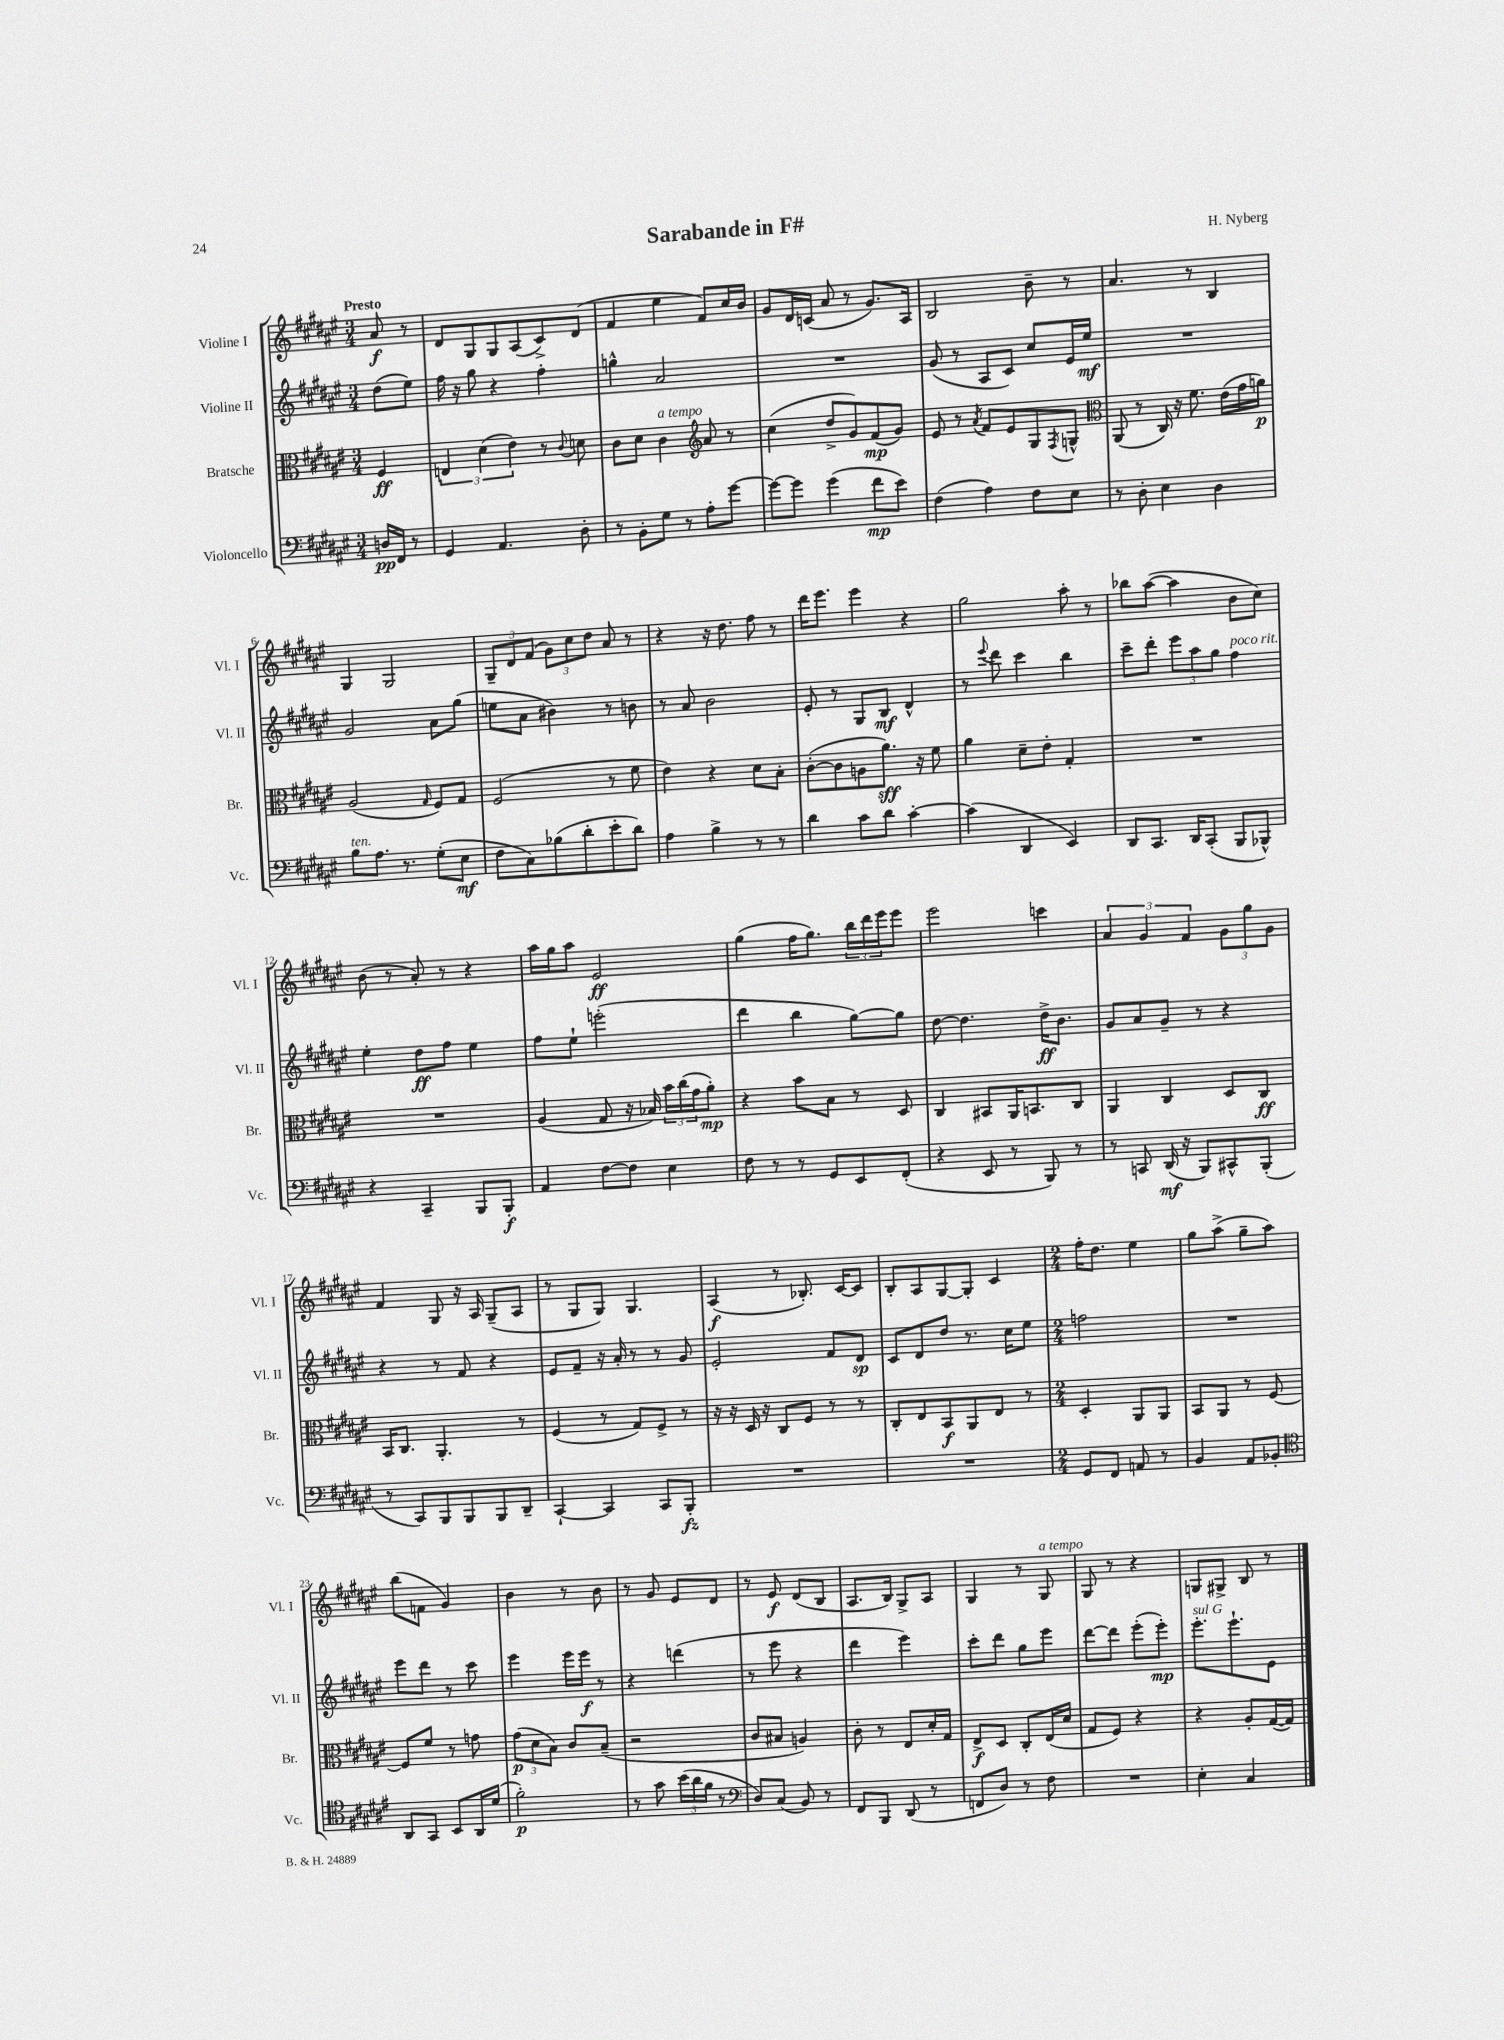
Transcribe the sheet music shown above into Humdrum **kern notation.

**kern	**kern	**kern	**kern
*staff4	*staff3	*staff2	*staff1
*clefF4	*clefC3	*clefG2	*clefG2
*k[f#c#g#d#a#e#]	*k[f#c#g#d#a#e#]	*k[f#c#g#d#a#e#]	*k[f#c#g#d#a#e#]
*M3/4	*M3/4	*M3/4	*M3/4
16D/LL	4F#/	(8dd#\L	8a#/
16FF#/JJ	.	.	.
8r	.	8ee#\J)	8r
=	=	=	=
4GG#/	6E/	16ff#\	8d#/L
.	.	16r	.
.	.	8gg#\	8G#/
.	(6d#\	.	.
4.AA#/	.	4r	8G#/
.	6e#\)	.	.
.	.	.	(8A#/
.	8r	4ff#'\	8c#^/)
.	8qqc#/	.	.
8D#'\	8d\	.	(8d#/J
=	=	=	=
8r	8c#\L	4gg^^\	4f#/
8BB'\L	8d#\J	.	.
8G#\J	4c#\	2a#/	4ee#\
8r	.	.	.
*	*clefG2	*	*
8A#'\L	8a#/	.	8f#/L)
[8g#\J	8r	.	16cc#/L
.	.	.	16b/JJ
=	=	=	=
8g#\_L	(4cc#\	2.r	8g#/L
8g#\]J	.	.	16d#/L
.	.	.	(16c/JJ
(4g#\	8dd#^/L	.	8a#/
.	8g#/)	.	8r
8f#\L	(8f#/	.	8.g#/L)
8e#\J)	8g#/J)	.	.
.	.	.	16A#/Jk
=	=	=	=
(4F#\	8e#/	(8g#/	2B/
.	8r	8r	.
.	8qa#/	.	.
4A#\)	8f#/L	8A#/L	.
.	8e#/	8c#/J)	.
8F#\L	8G#/	8cc#/L	8b~\
.	8qF#/	.	.
8E#\J	8G^^/J	16e#/L	8r
.	.	16ee#/JJ	.
=	=	=	=
*	*clefC3	*	*
8r	(8AA#/	2.r	4.a#/
8D#'\	8r	.	.
4E#\	16C#/)	.	.
.	16r	.	.
.	8.f#\	.	8r
4D#\	.	.	4B/
.	(16e#\LL	.	.
.	16g#\	.	.
.	16a\JJ)	.	.
=	=	=	=
8B\L	(2A#/	2g#/	4G#/
8.A#\J	.	.	.
.	.	.	2G#/
8.r	.	.	.
.	16qqG#/	.	.
(8G#'\L	8F#/L)	8a#\L	.
8E#\J	8G#/J	(8gg#\J	.
=	=	=	=
8F#\L	(2F#/	8ee\L	12G#~/L
.	.	.	12d#/
8C#\)	.	8a#\J	.
.	.	.	(12f#/J
(8B-\	.	4b#\)	12g#\L)
.	.	.	12cc#\
8d#'\	.	.	.
.	.	.	12dd#\J
8e#'\	8r	8r	8a#/
8d#\J)	8f#\	8b\	8r
=	=	=	=
4A#\	4e#\)	8r	4r
.	.	8a#/	.
4B^\	4r	2b\	16r
.	.	.	8.dd#\
8r	8d#\L	.	8ff#\
8r	8B'\J	.	8r
=	=	=	=
4d#\	([8c#'\L	8e#'/	16ddd#\LK
.	.	.	8.eee#\J
.	8c#\]	8r	.
8c#\L	8A\	8G#/L	4eee#\
8d#\J	8.a#\J)	8B/J	.
[4c#'\	.	4d#^^/	4r
.	16r	.	.
.	8f#\	.	.
=	=	=	=
(4c#\]	4a#\	8r	2gg#\
.	.	8qqeee#/	.
.	.	8ddd#\	.
4DD#/	8d#~\L	4ccc#\	.
.	8e#'\J	.	.
4EE#/)	4G#'/	4bb\	8aa#'\
.	.	.	8r
=	=	=	=
8DD#/L	2.r	8ccc#~\L	8bb-\L
8.CC#/J	.	8ddd#'\J	([8aa#\J
.	.	12eee#\L	4aa#\]
16DD#/LK	.	.	.
.	.	12aa#\	.
(8CC#'/J	.	.	.
.	.	12gg#\J	.
8BBB/L	.	4ff#\	8b\L
8BBB-^^/J)	.	.	8cc#\J)
=	=	=	=
4r	2.r	4ee#'\	(8b\
.	.	.	8r
4CC#~/	.	8dd#\L	8a#'/)
.	.	8ff#\J	8r
8BBB/L	.	4ee#\	4r
8BBB'/J	.	.	.
=	=	=	=
4AA#/	(4A#/	8ff#\L	16aa#\LL
.	.	.	16gg#\J
.	.	8ee#`\J	8aa#\J
[8F#\L	8G#/	(2eee'\	2e#/
8F#\]J	16r	.	.
.	16B-/)	.	.
4E#\	24b\LL	.	.
.	(24cc#\	.	.
.	24g#\J	.	.
.	8a#'\J)	.	.
=	=	=	=
8F#\	4r	4ddd#\	(4gg#\
8r	.	.	.
8r	8b\L	4bb\	16ff#\LK
.	.	.	8.gg#\J)
8GG#/L	8B\J	.	.
8EE#/	8r	[8gg#\L)	24bb\LL
.	.	.	24ddd#\
.	.	.	24eee#\J
(8FF#'/J	8D#/	8gg#\]J	8eee#\J
=	=	=	=
4r	4C#/	[8dd#\	2eee#\
.	.	4.dd#\]	.
8EE#/	8BB#/L	.	.
8r	16AA#/K	.	.
.	8.BB/	.	.
8BBB/)	.	16dd#^\LK	4ccc\
.	.	8.b\J	.
8r	8C#/J	.	.
=	=	=	=
8r	4AA#/	8g#/L	6a#/
8CC/	.	8a#/	.
.	.	.	6g#/
(16DD#/	4C#/	8g#~/J	.
16r	.	.	.
.	.	.	6f#/
8BBB/L)	.	8r	.
8CC#^^/	8D#/L	4r	12g#\L
.	.	.	12gg#\
(8BBB'/J	8C#/J	.	.
.	.	.	12g#\J
=	=	=	=
8r	16BB/LK	4r	4f#/
.	8.C#/J	.	.
8CC#/L)	.	.	.
8BBB/	4.AA#'/	8r	8G#/
8BBB/	.	8f#/	16r
.	.	.	16A#/
8BBB/	.	4r	(8G#~/L
8DD#~/J	8r	.	8A#/J
=	=	=	=
[4CC#`/	(4F#/	8e#/L	8r
.	.	8f#~/J	8G#/L
4CC#/]	8r	16r	8G#/J)
.	.	16a#'/	.
.	8G#/L)	8r	4.G#/
8CC#/L	8F#^/J	8r	.
8BBB'/J	8r	8g#/	.
=	=	=	=
2.r	16r	2e#'/	(4A#/
.	16r	.	.
.	16D#/	.	.
.	16r	.	.
.	8C#/L	.	8r
.	8F#/J	.	8.B-'/)
.	8r	8f#/L	.
.	.	.	[16c#/LK
.	8r	8d#/J	8c#/]J
=	=	=	=
2.r	8C#'/L	8c#/L	8B'/L
.	8E#/	8d#/	8A#/
.	8BB/	8dd#/J	[8G#/
.	8AA#/	8.r	8G#'/]J
.	8E#/J	.	4c#/
.	.	16cc#\LK	.
.	8r	8ee#\J	.
=	=	=	=
*M2/4	*M2/4	*M2/4	*M2/4
8GG#/L	4D#'/	2ff\	16ff#'\LK
.	.	.	8.dd#\J
8FF#/J	.	.	.
8AA/	8AA#/L	.	4ee#\
8r	8AA#/J	.	.
=	=	=	=
4BB/	8BB/L	2r	8gg#\L
.	8AA#/J	.	(8aa#^\J
8AA#/L	8r	.	8gg#~\L
8BB-'/J	[8F#/	.	8aa#\J)
=	=	=	=
*clefC4	*	*	*
8AA#/L	8F#/]L	8eee#\L	(8bb\L
8GG#/J	8f#/J	8ddd#\J	8f\J
8BB/L	8r	8r	4g#/)
16AA#/L	8g\	8ccc#\	.
(16d#/JJ	.	.	.
=	=	=	=
2f#'\)	(12g#\L	4eee#\	4b\
.	12d#\	.	.
.	12B\J)	.	.
.	8c#/L	16eee#\LL	8r
.	.	16eee#\JJ	.
.	(8B~/J	8r	8b\
=	=	=	=
8r	2r	4r	8r
8g#\	.	.	8g#/
(24b\LL	.	(4ddd\	8e#/L
24a#\	.	.	.
24f#\JJ	.	.	.
8r	.	.	8d#/J
=	=	=	=
*clefF4	*	*	*
8D#/L)	8c#/L	8r	8r
(8C#/J	8B#/J	8eee#\	8e#/
8BB/)	4A/)	4r	(8d#/L
8r	.	.	8B/J
=	=	=	=
8FF#/L	8c#'\	4ddd#\	8.A#/L
8BBB/J	8r	.	.
.	.	.	16B/Jk)
(8DD#/	8E#/L	4eee#\)	8G#^/L
8r	16d#'/L	.	8A#/J
.	16G#/JJ	.	.
=	=	=	=
8FF/L	8E#^/L	8ccc#'\L	4G#/
8D#/J)	8D#/J	8ddd#\J	.
8r	8C#'/L	8gg#\L	8r
8F#\	(16E#/L	8eee#\J	8G#/
.	16d#/JJ	.	.
=	=	=	=
2r	8G#/L	[8ddd#\L	8G#/
.	8F#/J)	8ddd#\]J	8r
.	4r	(8eee#'\L	4r
.	.	8eee#'\J)	.
=	=	=	=
4E#'\	4r	8.eee#'\L	8G/L
.	.	.	8G#^/J
.	.	8.eee#`\	.
4C#/	8A#'/L	.	8B/
.	([16G#/L	8e#\J	8r
.	16G#/]JJ)	.	.
==	==	==	==
*-	*-	*-	*-
